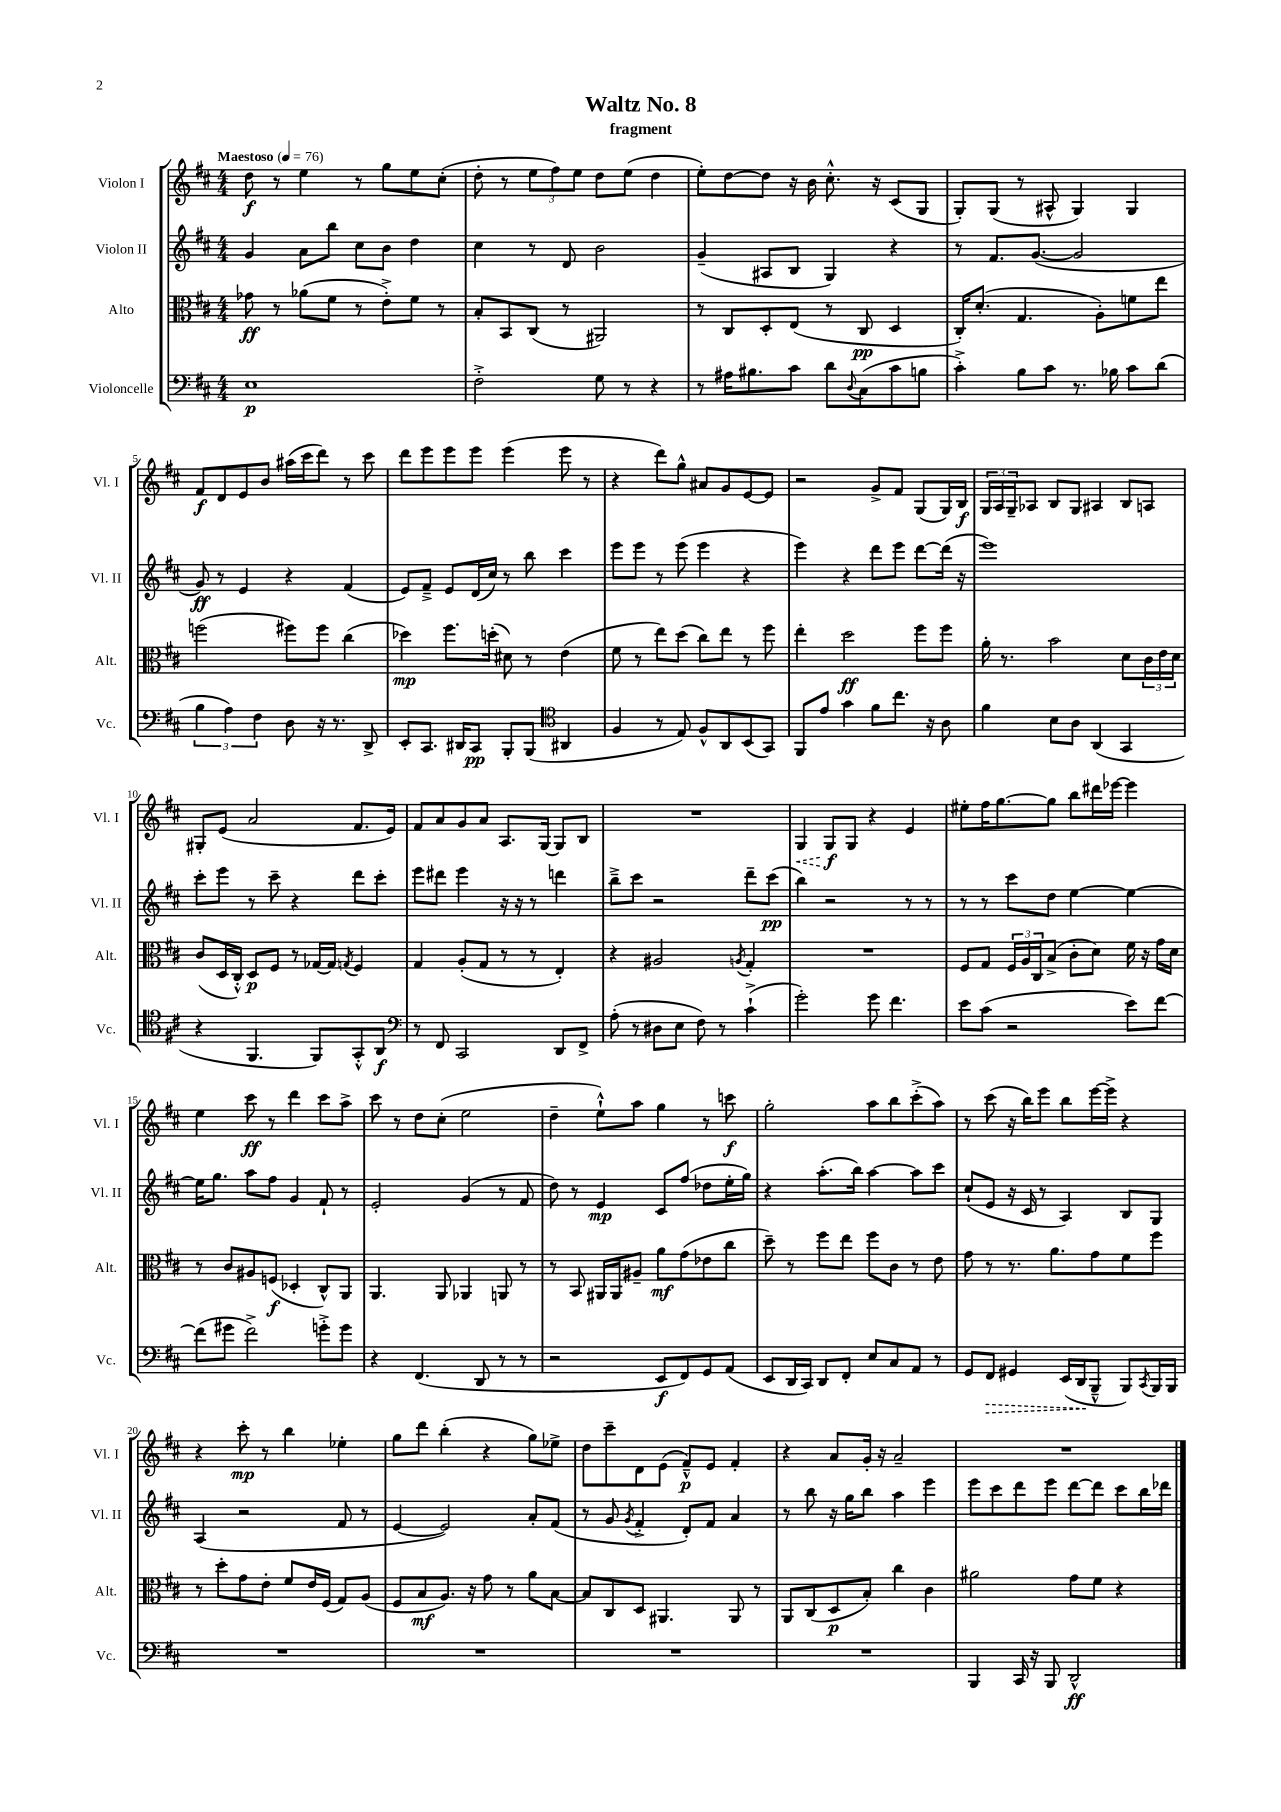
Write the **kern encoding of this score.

**kern	**dynam	**kern	**dynam	**kern	**dynam	**kern	**dynam
*part4	*part4	*part3	*part3	*part2	*part2	*part1	*part1
*staff4	*staff4	*staff3	*staff3	*staff2	*staff2	*staff1	*staff1
*I"Violoncelle	*	*I"Alto	*	*I"Violon II	*	*I"Violon I	*
*I'Vc.	*	*I'Alt.	*	*I'Vl. II	*	*I'Vl. I	*
*clefF4	*	*clefC3	*	*clefG2	*	*clefG2	*
*k[f#c#]	*	*k[f#c#]	*	*k[f#c#]	*	*k[f#c#]	*
*M4/4	*	*M4/4	*	*M4/4	*	*M4/4	*
*MM76	*	*MM76	*	*MM76	*	*MM76	*
=1	=1	=1	=1	=1	=1	=1	=1
!	!	!	!	!	!	!LO:TX:a:B:t=Maestoso	!
1E	p	8g-X\	ff	4g/	.	8dd\	f
.	.	8r	.	.	.	8r	.
.	.	(8a-X\L	.	8a\L	.	4ee\	.
.	.	8f#\J	.	8bb\J	.	.	.
.	.	8r	.	8cc#\L	.	8r	.
.	.	8e'^\L)	.	8b\J	.	8gg\L	.
.	.	8f#\J	.	4dd\	.	8ee\	.
.	.	8r	.	.	.	(8cc#'\J	.
=2	=2	=2	=2	=2	=2	=2	=2
2F#'^\	.	8B'/L	.	4cc#\	.	8dd'\	.
.	.	8BB/	.	.	.	8r	.
.	.	(8C#/J	.	8r	.	12ee\L	.
.	.	.	.	.	.	12ff#\)	.
.	.	8r	.	8d/	.	.	.
.	.	.	.	.	.	12ee\J	.
8G\	.	2AA#X/)	.	2b\	.	8dd\L	.
8r	.	.	.	.	.	(8ee\J	.
4r	.	.	.	.	.	4dd\	.
=3	=3	=3	=3	=3	=3	=3	=3
8r	.	8r	.	(4g~/	.	8ee'\L)	.
16A#X\KL	.	8C#/L	.	.	.	[8dd\	.
8.B#X\	.	.	.	.	.	.	.
.	.	8D'/	.	8A#X/L	.	8dd\J]	.
8c#\J	.	(8E/J	.	8B/J	.	16r	.
.	.	.	.	.	.	16b\	.
8d\L	.	8r	.	4G/)	.	8.cc#'^^\	.
8qqD/	.	.	.	.	.	.	.
(8C#\	.	8C#/	pp	.	.	.	.
.	.	.	.	.	.	16r	.
8c#\	.	4D/	.	4r	.	(8c#/L	.
8Bn\J	.	.	.	.	.	8G/J	.
=4	=4	=4	=4	=4	=4	=4	=4
4c#'^\)	.	16C#'/KL)	.	8r	.	8G'/L)	.
.	.	(8.d'/J	.	.	.	.	.
.	.	.	.	8.f#/L	.	(8G/J	.
8B\L	.	4.G/	.	.	.	8r	.
.	.	.	.	([8.g/J	.	.	.
8c#\J	.	.	.	.	.	8A#X^^/	.
8.r	.	.	.	2g/]	.	4G/)	.
.	.	8A'\L)	.	.	.	.	.
16B-X\	.	.	.	.	.	.	.
8c#\L	.	8fn\	.	.	.	4G/	.
(8d\J	.	8ee\J	.	.	.	.	.
!!LO:LB:g=z
=5	=5	=5	=5	=5	=5	=5	=5
6B\	.	(2ffn\	.	8g/)	ff	8f#/L	f
.	.	.	.	8r	.	8d/	.
6A\)	.	.	.	.	.	.	.
.	.	.	.	4e/	.	8e/	.
6F#\	.	.	.	.	.	.	.
.	.	.	.	.	.	8b/J	.
8D\	.	8ff#X\L)	.	4r	.	(16aa#X\LL	.
.	.	.	.	.	.	16ccc#\J	.
16r	.	8ff#\J	.	.	.	8ddd\J)	.
8.r	.	.	.	.	.	.	.
.	.	(4cc#\	.	(4f#/	.	8r	.
8DD^/	.	.	.	.	.	8ccc#\	.
=6	=6	=6	=6	=6	=6	=6	=6
8EE'/L	.	4dd-X\)	mp	8e/L)	.	8ddd\L	.
8.CC#/J	.	.	.	8f#~^/J	.	8eee\	.
.	.	8.ff#\L	.	8e/L	.	8eee\	.
16DD#X/KL	.	.	.	.	.	.	.
8CC#/J	pp	.	.	(16d/L	.	8eee\J	.
.	.	(16ddn'\Jk	.	16cc#/JJ)	.	.	.
8BBB'/L	.	8d#X\)	.	8r	.	(4eee\	.
(8BBB/J	.	8r	.	8bb\	.	.	.
*clefC4	*	*	*	*	*	*	*
4AA#X/	.	(4e\	.	4ccc#\	.	8eee\	.
.	.	.	.	.	.	8r	.
=7	=7	=7	=7	=7	=7	=7	=7
4F#/	.	8f#\	.	8eee\L	.	4r	.
.	.	8r	.	8eee\J	.	.	.
8r	.	8ee\L)	.	8r	.	8ddd\L)	.
8E/)	.	(8dd\J	.	(8eee\	.	8gg^^\J	.
8F#^^/L	.	8cc#\L)	.	4eee\	.	8a#X/L	.
8AA/	.	8ee\J	.	.	.	8g/	.
(8BB/	.	8r	.	4r	.	[8e/	.
8GG/J)	.	8ff#\	.	.	.	8e/J]	.
=8	=8	=8	=8	=8	=8	=8	=8
8FF#/L	.	4ee'\	.	4eee\)	.	2r	.
8e/J	.	.	.	.	.	.	.
4g\	.	2dd\	ff	4r	.	.	.
8f#\L	.	.	.	8ddd\L	.	8g^/L	.
8.cc#\J	.	.	.	8eee\J	.	8f#/J	.
.	.	8ff#\L	.	[8ddd\L	.	(8G/L	.
16r	.	.	.	.	.	.	.
8A\	.	8ff#\J	.	(16ddd\Jk]	.	16G/L)	.
.	.	.	.	16r	.	16B/JJ	f
=9	=9	=9	=9	=9	=9	=9	=9
4f#\	.	16a'\	.	1eee)	.	24G/LL	.
.	.	.	.	.	.	24A/	.
.	.	8.r	.	.	.	.	.
.	.	.	.	.	.	24G~/J	.
.	.	.	.	.	.	8A-X/J	.
8B\L	.	2b\	.	.	.	8B/L	.
8A\J	.	.	.	.	.	8G/J	.
(4AA/	.	.	.	.	.	4A#X/	.
4GG/	.	8d\L	.	.	.	8B/L	.
.	.	24c#\L	.	.	.	8An/J	.
.	.	24e\	.	.	.	.	.
.	.	24d\JJ	.	.	.	.	.
!!LO:LB:g=z
=10	=10	=10	=10	=10	=10	=10	=10
4r	.	(8c#/L	.	8ccc#'\L	.	8G#X'/L	.
.	.	16D/L	.	8eee\J	.	(8e/J	.
.	.	16C#'^^/JJ)	.	.	.	.	.
4.FF#/	.	8D/L	p	8r	.	2a/	.
.	.	8F#/J	.	8ccc#~\	.	.	.
.	.	8r	.	4r	.	.	.
8FF#/L)	.	[16G-X/LL	.	.	.	.	.
.	.	16G-/JJ]	.	.	.	.	.
.	.	8qGn/	.	.	.	.	.
8GG'^^/	.	4F#/	.	8ddd\L	.	8.f#/L	.
8AA/J	f	.	.	8ccc#'\J	.	.	.
.	.	.	.	.	.	16e/Jk)	.
=11	=11	=11	=11	=11	=11	=11	=11
*clefF4	*	*	*	*	*	*	*
8r	.	4G/	.	8eee\L	.	8f#/L	.
8FF#/	.	.	.	8ddd#X\J	.	8a/	.
2CC#/	.	(8A'/L	.	4eee\	.	8g/	.
.	.	8G/J	.	.	.	8a/J	.
.	.	8r	.	16r	.	8.A/L	.
.	.	.	.	16r	.	.	.
.	.	8r	.	8r	.	.	.
.	.	.	.	.	.	[16G/Jk	.
8DD/L	.	4E'/)	.	4dddn\	.	8G/L]	.
8FF#^/J	.	.	.	.	.	8B/J	.
=12	=12	=12	=12	=12	=12	=12	=12
(8A'\	.	4r	.	8bb~^\L	.	1r	.
8r	.	.	.	8ccc#\J	.	.	.
8D#X\L	.	2A#X/	.	2r	.	.	.
8E\J	.	.	.	.	.	.	.
8F#\)	.	.	.	.	.	.	.
8r	.	.	.	.	.	.	.
.	.	8qAn/	.	.	.	.	.
(4c#`^\	.	4G'/	.	8ddd~\L	.	.	.
.	.	.	.	(8ccc#\J	pp	.	.
=13	=13	=13	=13	=13	=13	=13	=13
!	!	!	!	!	!	!	!LO:HP:b
2g'\)	.	1r	.	4bb\)	.	4G/	<
.	.	.	.	2r	.	8G/L	f
.	.	.	.	.	.	8G/J	[
8g\	.	.	.	.	.	4r	.
4.f#\	.	.	.	.	.	.	.
.	.	.	.	8r	.	4e/	.
.	.	.	.	8r	.	.	.
=14	=14	=14	=14	=14	=14	=14	=14
8e\L	.	8F#/L	.	8r	.	8ee#X'\L	.
(8c#\J	.	8G/J	.	8r	.	16ff#\K	.
.	.	.	.	.	.	[8.gg\	.
2r	.	24F#/LL	.	8ccc#\L	.	.	.
.	.	24A/	.	.	.	.	.
.	.	24C#/J	.	.	.	.	.
.	.	(8B^/J	.	8dd\J	.	8gg\J]	.
.	.	8c#'\L	.	[4ee\	.	8bb\L	.
.	.	8d\J)	.	.	.	16ddd#X\L	.
.	.	.	.	.	.	[16eee-X\JJ	.
8e\L)	.	16f#\	.	4ee\_	.	4eee-\]	.
.	.	16r	.	.	.	.	.
[8f#\J	.	16g\LL	.	.	.	.	.
.	.	16d\JJ	.	.	.	.	.
!!LO:LB:g=z
=15	=15	=15	=15	=15	=15	=15	=15
(8f#\L]	.	8r	.	16ee\KL]	.	4ee\	.
.	.	.	.	8.gg\J	.	.	.
8g#X\J	.	8c#/L	.	.	.	.	.
2f#^\)	.	8A#X/	.	8aa\L	.	8ccc#\	ff
.	.	(8Fn/J	f	8ff#\J	.	8r	.
.	.	4D-X'/	.	4g/	.	4ddd\	.
8gn'^\L	.	8C#^^/L)	.	8f#`/	.	8ccc#\L	.
8g\J	.	8AA/J	.	8r	.	8aa^\J	.
=16	=16	=16	=16	=16	=16	=16	=16
4r	.	4.AA/	.	2e'/	.	8ccc#\	.
.	.	.	.	.	.	8r	.
(4.FF#/	.	.	.	.	.	8dd\L	.
.	.	8AA/	.	.	.	(8cc#'\J	.
.	.	4AA-X/	.	(4g/	.	2ee\	.
8DD/	.	.	.	.	.	.	.
8r	.	8AAn/	.	8r	.	.	.
8r	.	8r	.	8f#/	.	.	.
=17	=17	=17	=17	=17	=17	=17	=17
2r	.	8r	.	8dd\)	.	4dd~\	.
.	.	8BB/	.	8r	.	.	.
.	.	16AA#X/LL	.	4e/	mp	8ee`^^\L)	.
.	.	16AA#/J	.	.	.	.	.
.	.	8A#X~/J	.	.	.	8aa\J	.
8EE/L	f	8a\L	mf	8c#/L	.	4gg\	.
8FF#/)	.	(8g\	.	(8ff#/J	.	.	.
8GG/	.	8e-X\	.	8dd-X\L	.	8r	.
(8AA/J	.	8cc#\J	.	16ee'\L	.	8cccn\	f
.	.	.	.	16gg\JJ)	.	.	.
=18	=18	=18	=18	=18	=18	=18	=18
8EE/L	.	8dd~\)	.	4r	.	2gg'\	.
16DD/L	.	8r	.	.	.	.	.
16CC#/JJ)	.	.	.	.	.	.	.
8DD/L	.	8ff#\L	.	(8.aa'\L	.	.	.
8FF#'/J	.	8ee\J	.	.	.	.	.
.	.	.	.	16bb\Jk)	.	.	.
8E/L	.	8ff#\L	.	[4aa\	.	8aa\L	.
8C#/	.	8c#\J	.	.	.	8bb\	.
8AA/J	.	8r	.	8aa\L]	.	(8ccc#'^\	.
8r	.	8e\	.	8ccc#\J	.	8aa\J)	.
=19	=19	=19	=19	=19	=19	=19	=19
8GG/L	.	8g\	.	(8cc#`/L	.	8r	.
!	!LO:HP:b	!	!	!	!	!	!
8FF#/J	>	8r	.	8e/J	.	(8ccc#\	.
4GG#X/	.	8.r	.	16r	.	16r	.
.	.	.	.	16c#/	.	16bb\KL)	.
.	.	.	.	8r	.	8eee\J	.
.	.	8.a\L	.	.	.	.	.
(16EE/LL	.	.	.	4A/)	.	8bb\L	.
16DD/J	.	.	.	.	.	.	.
8BBB~^^/J	]	8g\	.	.	.	[16eee\L	.
.	.	.	.	.	.	16eee^\JJ]	.
8BBB/L)	.	8f#\	.	8B/L	.	4r	.
8qCC#/	.	.	.	.	.	.	.
16BBB/L	.	8ff#\J	.	8G/J	.	.	.
16BBB/JJ	.	.	.	.	.	.	.
!!LO:LB:g=z
=20	=20	=20	=20	=20	=20	=20	=20
1r	.	8r	.	(4A/	.	4r	.
.	.	8dd'\L	.	.	.	.	.
.	.	8g\	.	2r	.	8ccc#'\	mp
.	.	8e'\J	.	.	.	8r	.
.	.	8f#/L	.	.	.	4bb\	.
.	.	16e/L	.	.	.	.	.
.	.	(16F#/JJ	.	.	.	.	.
.	.	8G/L)	.	8f#/	.	4ee-X'\	.
.	.	(8A/J	.	8r	.	.	.
=21	=21	=21	=21	=21	=21	=21	=21
1r	.	8F#/L	.	[4e/	.	8gg\L	.
.	.	8B/	mf	.	.	8ddd\J	.
.	.	8.A/J)	.	2e/])	.	(4bb'\	.
.	.	16r	.	.	.	.	.
.	.	8g\	.	.	.	4r	.
.	.	8r	.	.	.	.	.
.	.	8a\L	.	8a'/L	.	8gg\L)	.
.	.	[8B\J	.	(8f#/J	.	8ee-X^\J	.
=22	=22	=22	=22	=22	=22	=22	=22
1r	.	8B/L]	.	8r	.	8dd\L	.
.	.	8C#/	.	8g/	.	8ccc#~\	.
.	.	.	.	8qg/	.	.	.
.	.	8D/J	.	4f#'^/	.	8d\	.
.	.	4.AA#X/	.	.	.	(8e\J	.
.	.	.	.	8d'/L)	.	8f#~^^/L)	p
.	.	.	.	8f#/J	.	8e/J	.
.	.	8AA#/	.	4a/	.	4f#'/	.
.	.	8r	.	.	.	.	.
=23	=23	=23	=23	=23	=23	=23	=23
1r	.	8AA/L	.	8r	.	4r	.
.	.	(8C#/	.	8bb\	.	.	.
.	.	8D/	p	16r	.	8a/L	.
.	.	.	.	16gg\KL	.	.	.
.	.	8B'/J)	.	8bb\J	.	16g'/Jk	.
.	.	.	.	.	.	16r	.
.	.	4cc#\	.	4aa\	.	2a~/	.
.	.	4c#\	.	4eee\	.	.	.
=24	=24	=24	=24	=24	=24	=24	=24
4BBB/	.	2a#X\	.	8eee\L	.	1r	.
.	.	.	.	8ccc#\	.	.	.
16CC#/	.	.	.	8ddd\	.	.	.
16r	.	.	.	.	.	.	.
8BBB/	.	.	.	8eee\J	.	.	.
2DD^^/	ff	8g\L	.	[8ddd\L	.	.	.
.	.	8f#\J	.	8ddd\J]	.	.	.
.	.	4r	.	8ccc#\L	.	.	.
.	.	.	.	16bb\L	.	.	.
.	.	.	.	16ddd-X\JJ	.	.	.
==	==	==	==	==	==	==	==
*-	*-	*-	*-	*-	*-	*-	*-
